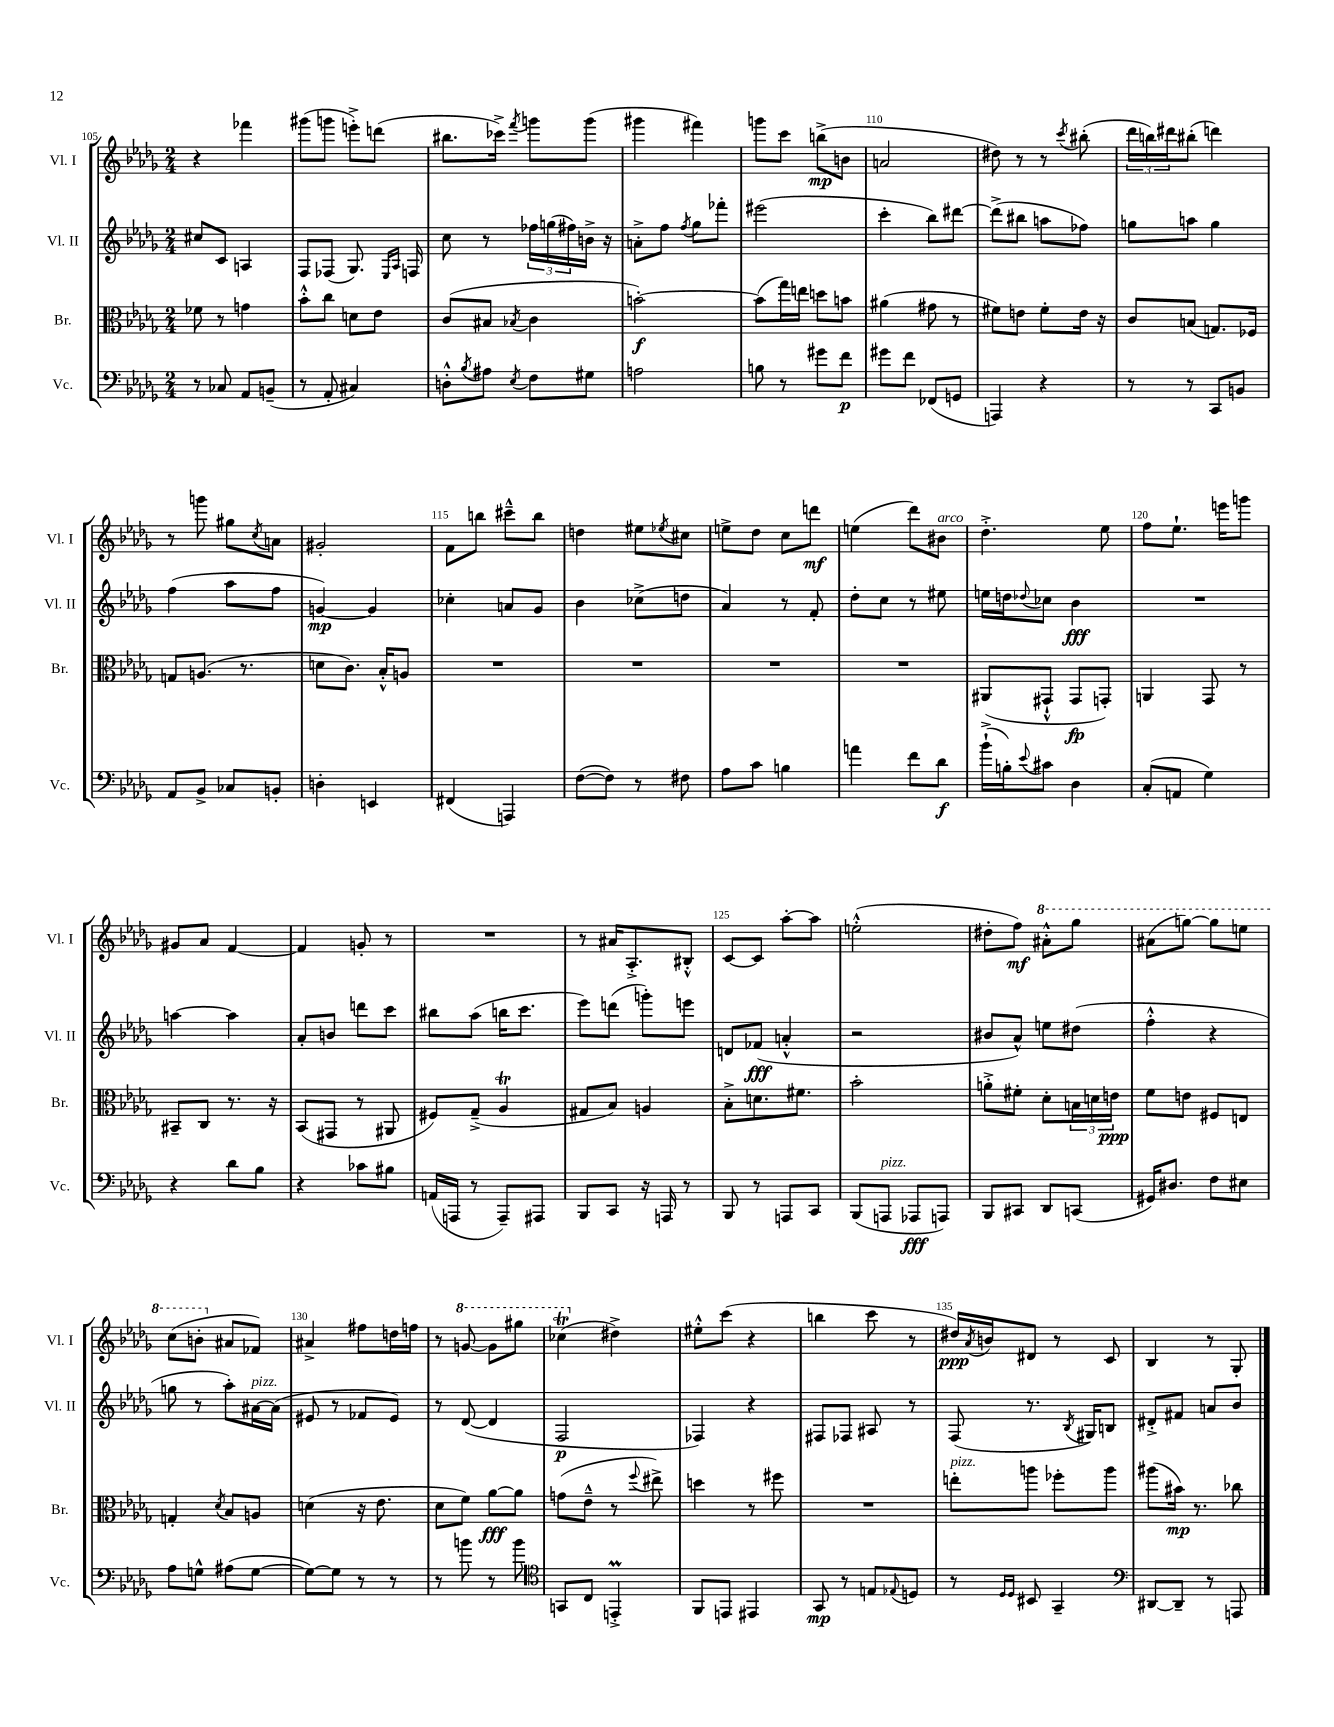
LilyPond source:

<<
\new StaffGroup <<
\new Staff = "s0" \with { instrumentName = "Vl. I" shortInstrumentName = "Vl. I" } {
    \clef treble \key des \major \numericTimeSignature \time 2/4
    r4 fes'''4 |
    gis'''8( g'''8 e'''8-.->) d'''8( |
    bis''8. ces'''16->) \acciaccatura { f'''8 } g'''8 g'''8( |
    gis'''4 fis'''4) |
    g'''8 c'''8 b''8->\mp( b'8 |
    a'2 |
    dis''8) r8 r8 \acciaccatura { c'''8 } bis''8-.( |
    \tuplet 3/2 { des'''16 b''16) dis'''16 } bis''8-.( d'''4) |
    r8 g'''8 gis''8 \acciaccatura { c''8 } a'8 |
    gis'2-. |
    f'8 b''8 cis'''8---^ b''8 |
    d''4 eis''8 \acciaccatura { ees''8 } cis''8 |
    e''8-> des''8 c''8 d'''8\mf |
    e''4( des'''8) bis'8^\markup { \italic "arco" } |
    des''4.-.-> ees''8 |
    f''8 ees''8.-! e'''16 g'''8 |
    gis'8 aes'8 f'4~ |
    f'4 g'8-. r8 |
    R2 |
    r8 ais'16 aes8.-.-> bis8-.-^ |
    c'8~ c'8 aes''8~-. aes''8 |
    e''2-.-^( |
    dis''8-. f''8\mf) \ottava #1 ais''8-.-^ ges'''8 |
    ais''8( g'''8~) g'''8 e'''8 |
    c'''8( b''8-. \ottava #0 ais'8 fes'8) |
    ais'4-> fis''8 d''16 f''16 |
    r8 \ottava #1 g''8~ g''8 gis'''8 |
    ces'''4\trill( \ottava #0 dis''4->) |
    eis''8-.-^ c'''8( r4 |
    b''4 c'''8 r8 |
    dis''16\ppp) \acciaccatura { aes'8 } b'16 dis'8 r8 c'8 |
    bes4 r8 ges8-. \bar "|." |
}
\new Staff = "s1" \with { instrumentName = "Vl. II" shortInstrumentName = "Vl. II" } {
    \clef treble \key des \major \numericTimeSignature \time 2/4
    cis''8 c'8 a4 |
    f8 fes8( ges8.) \grace { ees16 aes16 } f16 |
    c''8 r8 \tuplet 3/2 { fes''16 g''16( fis''16) } b'16-> r16 |
    a'8-.-> f''8 \acciaccatura { f''8 } ges''8 fes'''8-. |
    eis'''2( |
    c'''4-. bes''8) dis'''8~ |
    dis'''8->( bis''8 a''8 fes''8) |
    g''8 a''8 g''4 |
    f''4( aes''8 f''8 |
    g'4~\mp) g'4 |
    ces''4-. a'8 ges'8 |
    bes'4 ces''8->( d''8 |
    aes'4) r8 f'8-. |
    des''8-. c''8 r8 eis''8 |
    e''16 d''16 \appoggiatura { des''8 } ces''8 bes'4\fff |
    R2 |
    a''4~ a''4 |
    aes'8-. b'8 d'''8 c'''8 |
    bis''8 aes''8( b''16 c'''8. |
    ees'''8) d'''8( g'''8-.) e'''8 |
    d'8 fes'8\fff( a'4-.-^ |
    r2 |
    bis'8 aes'8-^) e''8 dis''8( |
    f''4-.-^ r4 |
    g''8 r8 aes''8-.) ais'16~^\markup { \italic "pizz." } ais'16( |
    eis'8 r8 fes'8 eis'8) |
    r8 des'8~( des'4 |
    f2\p |
    fes4) r4 |
    fis8 fes8 ais8 r8 |
    f8( r8. \acciaccatura { bes8 } gis16) b8 |
    dis'8-.-> fis'8 a'8 bes'8 \bar "|." |
}
\new Staff = "s2" \with { instrumentName = "Br." shortInstrumentName = "Br." } {
    \clef alto \key des \major \numericTimeSignature \time 2/4
    fes'8 r8 g'4 |
    bes'8-.-^ c''8 d'8 ees'8 |
    c'8( bis8 \acciaccatura { bes8 } c'4 |
    b'2~-.\f) |
    b'8( ges''16) e''16 d''8 b'8 |
    ais'4( gis'8 r8 |
    fis'8) e'8 fis'8-. e'16 r16 |
    c'8 b8( g8.) fes16 |
    g8 a8.( r8. |
    d'8 c'8.) bes16-.-^ a8 |
    R2 |
    R2 |
    R2 |
    R2 |
    ais,8( gis,8-!-^ gis,8\fp g,8-.) |
    a,4 ges,8 r8 |
    bis,8-- c8 r8. r16 |
    bes,8( gis,8 r8 ais,8 |
    fis8) ges8--->( aes4\trill |
    gis8 bes8) a4 |
    bes8-.-> d'8. fis'8. |
    bes'2-. |
    a'8-.-> fis'8-. des'8-. \tuplet 3/2 { b16 d'16 e'16\ppp } |
    f'8 e'8 fis8 e8 |
    g4-. \acciaccatura { des'8 } bes8 a8 |
    d'4( r16 ees'8. |
    des'8 f'8) aes'8~\fff aes'8 |
    g'8( ees'8---^ r8 \appoggiatura { f''8 } eis''8->) |
    d''4 r8 fis''8 |
    R2 |
    e''8-.^\markup { \italic "pizz." } a''8 fes''8-. a''8 |
    ais''8( bis'16\mp) r8. ces''8 \bar "|." |
}
\new Staff = "s3" \with { instrumentName = "Vc." shortInstrumentName = "Vc." } {
    \clef bass \key des \major \numericTimeSignature \time 2/4
    r8 ces8 aes,8 b,8--( |
    r8 aes,8-. cis4) |
    d8-.-^ \acciaccatura { bes8 } ais8 \acciaccatura { ees8 } f8 gis8 |
    a2 |
    b8 r8 gis'8 f'8\p |
    gis'8 f'8 fes,8( g,8 |
    a,,4) r4 |
    r8 r8 c,8 b,8 |
    aes,8 bes,8-> ces8 b,8-. |
    d4-. e,4 |
    fis,4( a,,4) |
    f8~( f8) r8 fis8 |
    aes8 c'8 b4 |
    a'4 f'8 des'8\f |
    bes'16-!->( b16-.) \appoggiatura { ees'8 } cis'8 des4 |
    c8-.( a,8 ges4) |
    r4 des'8 bes8 |
    r4 ces'8 bis8 |
    a,16( a,,16 r8 a,,8--) ais,,8 |
    bes,,8 c,8 r16 a,,16 r8 |
    bes,,8 r8 a,,8 c,8 |
    bes,,8( a,,8^\markup { \italic "pizz." } aes,,8\fff a,,8) |
    bes,,8 cis,8 des,8 c,8( |
    gis,16) dis8. f8 eis8 |
    aes8 g8-^ ais8( g8~ |
    g8~) g8 r8 r8 |
    r8 b'8 r8 b'8 |
    \clef tenor g,8 c8 e,4-.->\prall |
    f,8 e,8 eis,4 |
    ges,8\mp r8 e8 \appoggiatura { ees8 } d8 |
    r8 \grace { des16 des16 } bis,8 ges,4-- |
    \clef bass dis,8~ dis,8-- r8 a,,8 \bar "|." |
}
>>
>>
\layout { \context { \Score currentBarNumber = #105 \override BarNumber.break-visibility = ##(#f #t #t) barNumberVisibility = #(every-nth-bar-number-visible 5) } }
